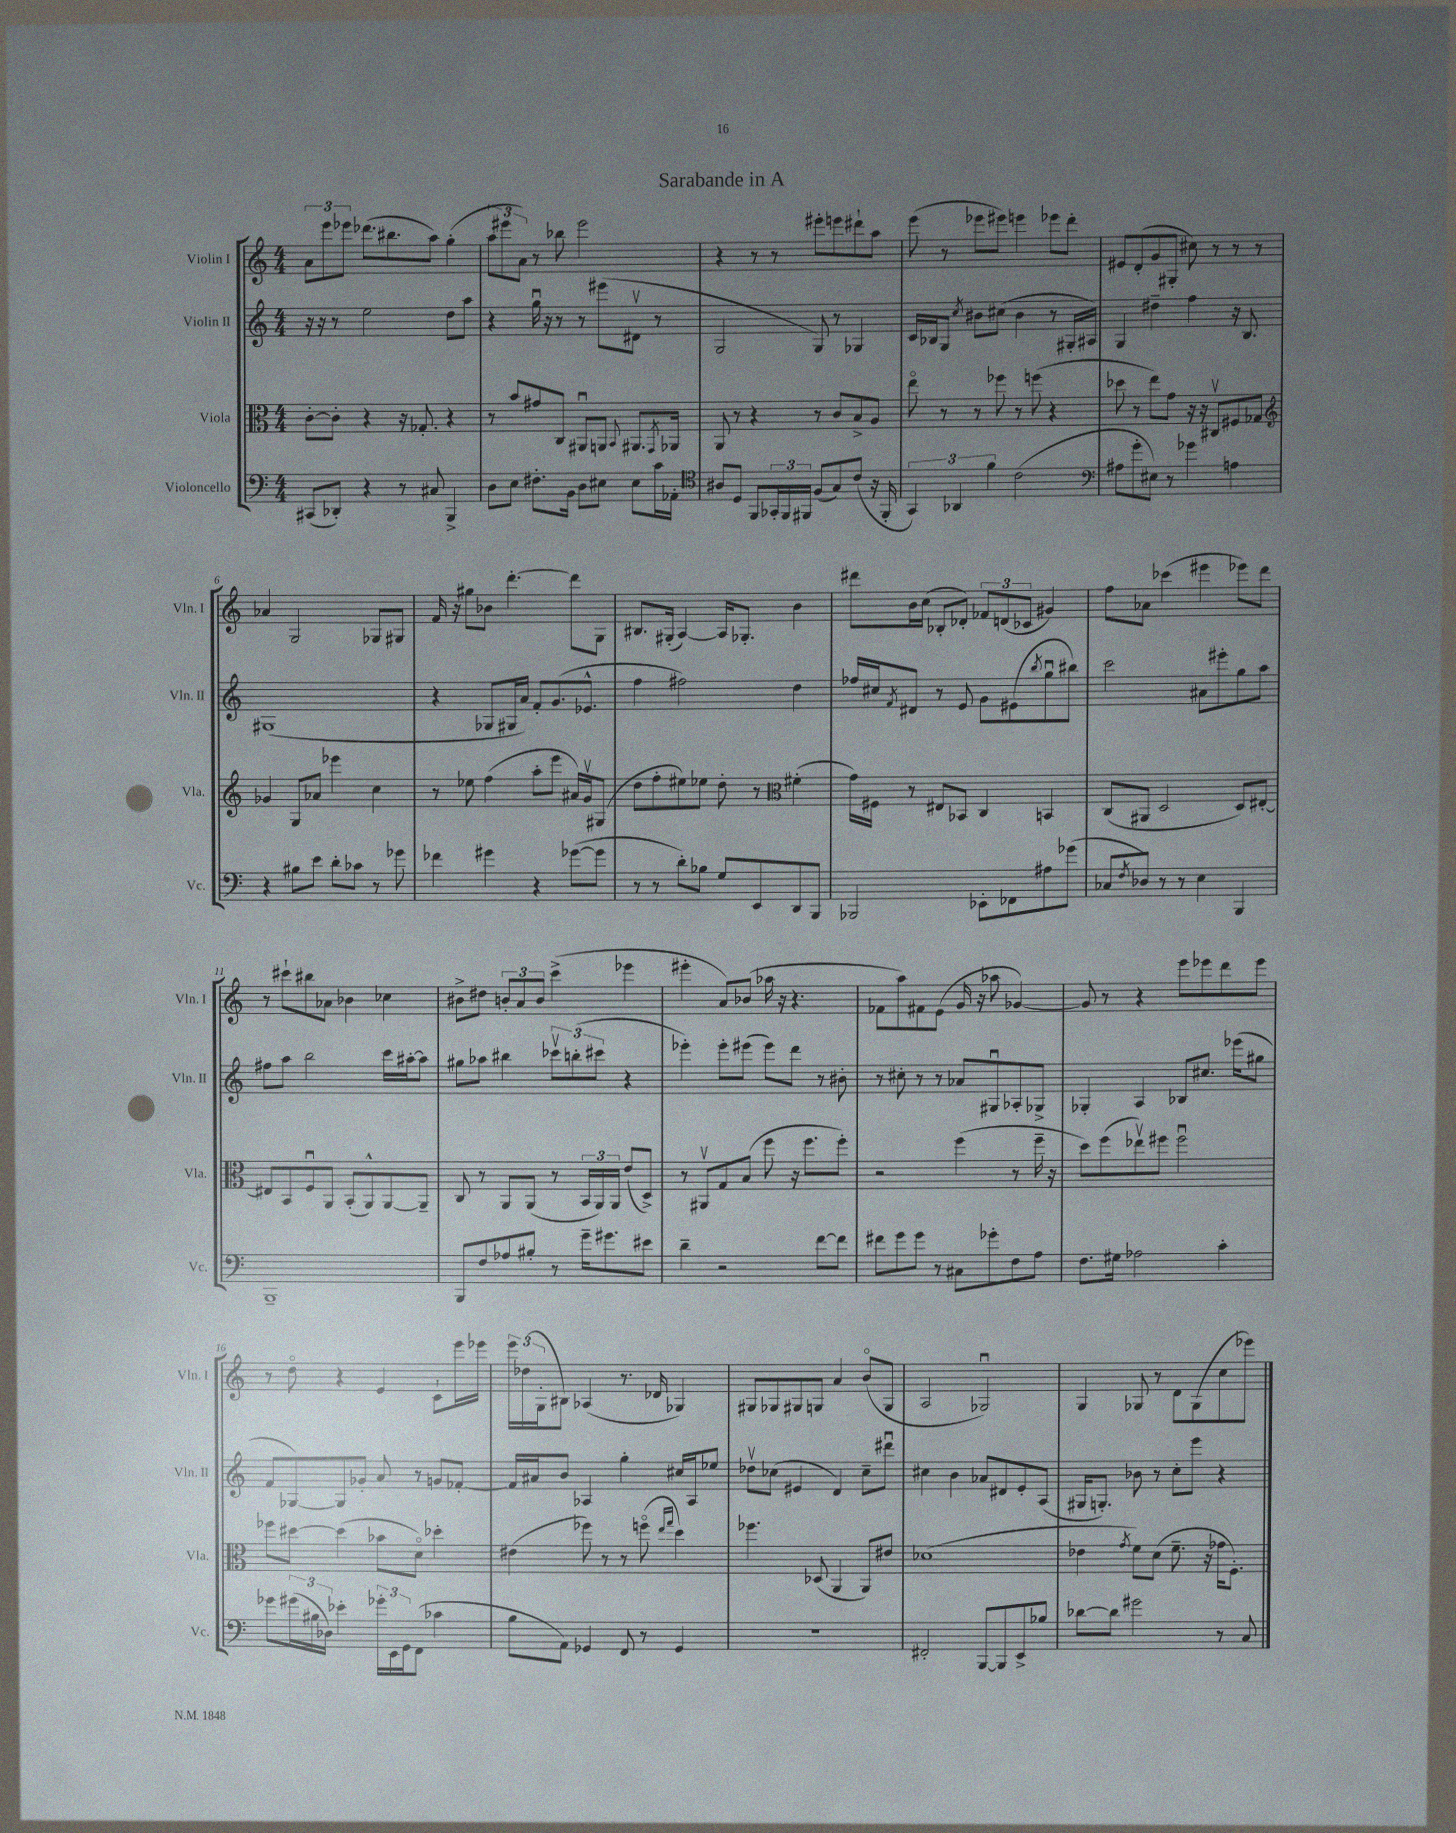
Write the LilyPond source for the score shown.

\header { title = "Sarabande in A" }
<<
\new StaffGroup <<
\new Staff = "s0" \with { instrumentName = "Violin I" shortInstrumentName = "Vln. I" } {
    \clef treble \key c \major \numericTimeSignature \time 4/4
    \tuplet 3/2 { a'8 e'''8 ees'''8 } des'''8.( bis''8. a''8) g''4-.( |
    \tuplet 3/2 { a''8 eis'''8 a'8) } r8 bes''8 eis'''2 |
    r4 r8 r8 eis'''8-. e'''8 dis'''8-! a''8 |
    e'''8( r8 ees'''8 eis'''8) e'''4 ees'''8 d'''8-. |
    eis'8 d'8-.( g'8 gis8-. cis''8) r8 r8 r8 |
    aes'4 g2 ges8 gis8 |
    f'16 r16 gis''8 bes'8 d'''4.~-. d'''8 g8 |
    bis8. gis16-.( a4~) a16 ges8.-. b'4 |
    dis'''8 b'16 c''16( bes8-. des'8-.) \tuplet 3/2 { fes'8 d'8( ces'8 } gis'4) |
    f''8 aes'8 ces'''4( eis'''4 ees'''8) d'''8 |
    r8 cis'''8-! bis''8 aes'8 bes'4 ces''4 |
    bis'8-> dis''8 \tuplet 3/2 { b'8-. a'8 b'8 } c'''4->( ees'''4 |
    eis'''4-. a'8) bes'8( aes''16 r16 r4. |
    fes'8 a''8) fis'8 e'8( g'16 r16 aes''8 ges'4~) |
    ges'8 r8 r4 e'''8 ees'''8 d'''8 ees'''8 |
    r8 d''8\flageolet r4 e'4 c'8-! e'''16 ees'''16 |
    \tuplet 3/2 { e'''16 des''16( g16-. } bis8) aes4( r8. des'16 ges4) |
    gis8 ges8 gis8 g8 a'4 b'8\flageolet( g8 |
    a2 ges2\downbow) |
    g4 ges8 r8 d'8 ges8( c''8 ees'''8) \bar "|." |
}
\new Staff = "s1" \with { instrumentName = "Violin II" shortInstrumentName = "Vln. II" } {
    \clef treble \key c \major \numericTimeSignature \time 4/4
    r16 r16 r8 e''2 d''8 a''8 |
    r4 g''16\downbow r16 r8 r8 eis'''8( dis'8\upbow r8 |
    g2 g8) r8 ges4 |
    c'16 bes16 g8 \acciaccatura { c''8 } bis'8 cis''8( bis'4 r8 gis16-. ais16) |
    g4 dis''4-- f''4 r16 b8. |
    gis1( |
    r4 ges8 gis16 a'16) f'8-. g'8.( ees'8.-^ |
    f''4 fis''2) d''4 |
    fes''16 cis''16 \acciaccatura { f'8 } dis'8 r8 e'8 g'8 eis'8( \acciaccatura { b''8 } g''8\downbow bis''8) |
    c'''2 ais'8 eis'''8-. g''8 a''8 |
    fis''8 a''8 b''2 c'''16 ais''16~-. ais''8 |
    gis''8 aes''8 bis''4 \tuplet 3/2 { ces'''8\upbow b''8-.( cis'''8 } r4 |
    ees'''4-.) ees'''8-. eis'''8( eis'''8) d'''8 r8 bis'8-. |
    r8 cis''8-. r8 r8 aes'8 gis8\downbow aes8-. ges8-> |
    ges4-. a4 bes8 cis''8. ees'''16( gis''8 |
    f'8 ges8~) ges8 ges'8-. a'8 r8 g'8 fes'8~-. |
    fes'16 ais'16 b'8 aes4 g''4-. cis''16 aes16 ees''8 |
    des''8\upbow ces''8( eis'4 d'4) ces''8-- dis'''8\downbow |
    cis''4 b'4 aes'8 dis'8 e'8-. a8( |
    gis16 g8.-.) bes'8 r8 c''8-. e'''8 r4 \bar "|." |
}
\new Staff = "s2" \with { instrumentName = "Viola" shortInstrumentName = "Vla." } {
    \clef alto \key c \major \numericTimeSignature \time 4/4
    c'8~-. c'8-. r4 r16 ges8.-. r4 |
    r8 b'8 gis'8 c8 ais,8\downbow a,8 \appoggiatura { b,8 } ais,8. \acciaccatura { g,8 } aes,16 |
    a,8 r8 r4 r8 c'8 b8-> a8 |
    e''8\flageolet r8 r8 fes''8 r8 f''8( r4 |
    des''8 r8 e''8) g'8 r16 r16 cis8\upbow fis8 ges8 |
    \clef treble ges'4 g8 aes'8 ees'''4 c''4 |
    r8 ees''8 f''4( a''8-. e'''8 ais'16) g'16\upbow gis8( |
    d''8 f''8-. eis''8) ees''8 d''8-. r8 \clef alto fis'4-.( |
    g'16) fis16 r8 eis8 bes,8 c4 b,4 |
    c8( ais,8 d2 d8) eis8~-. |
    eis8 b,8 f8\downbow a,8 b,8-.( a,8-^) a,8~ a,8-- |
    c8 r8 a,8 a,8( r8 \tuplet 3/2 { b,16 a,16) a,16 } e'8( d8->) |
    r8 ais,8\upbow g8 b8( f''8 r16 f''8. f''8-.) |
    r2 f''4( r8 f''16-- r16 |
    d''8) f''8( ees''8\upbow) fis''8 fis''2\downbow |
    fes''8 dis''8~ dis''4( bes'8 d'8\flageolet) des''4-. |
    eis'4( fes''8) r8 r8 f''8\flageolet( \grace { e''16 g''16 } d''4) |
    fes''4. des8( a,4 a,8) eis'8 |
    des'1( |
    ees'4 \acciaccatura { g'8 } f'8) d'8( f'8.-- r16 ges'16 f8.-.) \bar "|." |
}
\new Staff = "s3" \with { instrumentName = "Violoncello" shortInstrumentName = "Vc." } {
    \clef bass \key c \major \numericTimeSignature \time 4/4
    cis,8( des,8-.) r4 r8 cis8 b,,4-> |
    d8 e8 fis8.-. b,16 d8 eis8 eis8 c'16 aes,16-. |
    \clef tenor ais8 d8 f,8 \tuplet 3/2 { ges,16-. f,16 fis,16 } f8( g8) c'8( r16 fis,16-. |
    \tuplet 3/2 { g,4) aes,4 f'4 } c'2( |
    \clef bass ais8 g'8-. eis8) r8 ges'4 a4 |
    r4 bis8 e'8 d'8-. ces'8 r8 ges'8 |
    fes'4 gis'4 r4 ges'8~( ges'8 |
    r8 r8 d'8-.) bes8 g8 e,8 d,8 b,,8 |
    bes,,2 ees,8-. fes,8 ais8 ges'8( |
    ces8 \acciaccatura { f8 } des8) r8 r8 e4 b,,4 |
    b,,1-- |
    b,,8 f8 aes8 bis8-. r8 g'16-- gis'8. eis'8 |
    d'4-- r2 f'8~ f'8 |
    fis'8 g'8 g'8 r8 cis8 ges'8-. f8 a8 |
    f8. gis16 aes2 c'4-. |
    ges'8 \tuplet 3/2 { gis'16( bis16 des16) } ees'4-. \tuplet 3/2 { ges'16-. e,16 g,16 } f,8( ces'4 |
    b8 a,8) ges,4 f,8 r8 ges,4 |
    R1 |
    fis,2-. b,,8~ b,,8 e,8-> bes8 |
    des'8~ des'8 gis'2 r8 c8 \bar "|." |
}
>>
>>
